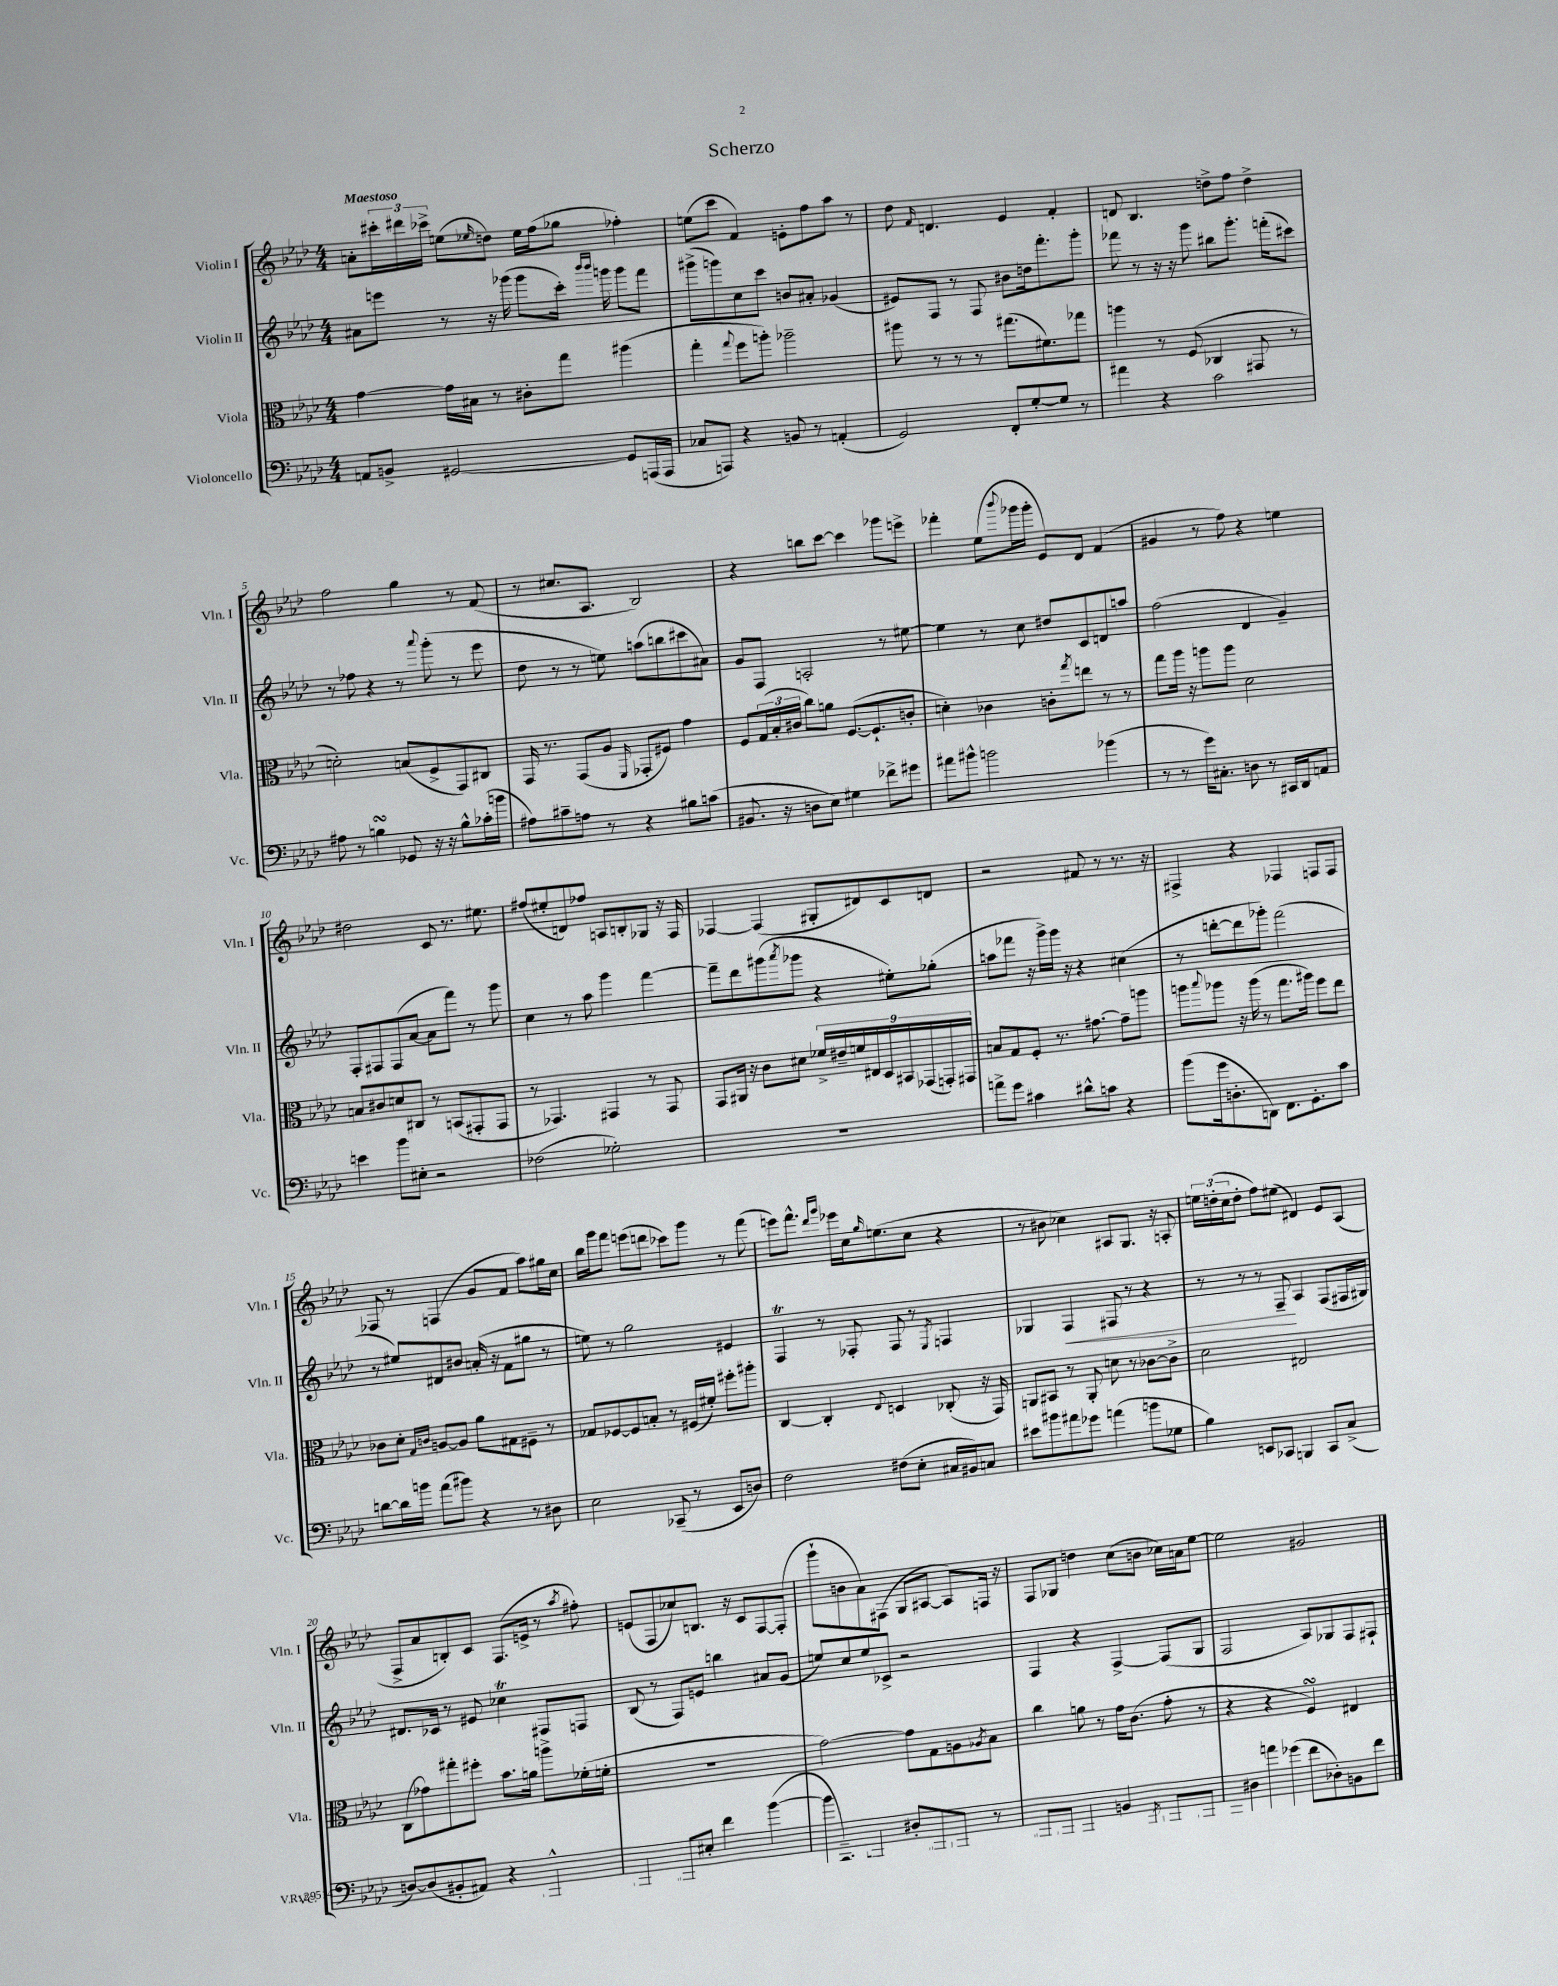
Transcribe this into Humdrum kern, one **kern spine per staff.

**kern	**kern	**kern	**dynam	**kern
*part4	*part3	*part2	*part2	*part1
*staff4	*staff3	*staff2	*staff2	*staff1
*I"Violoncello	*I"Viola	*I"Violin II	*	*I"Violin I
*I'Vc.	*I'Vla.	*I'Vln. II	*	*I'Vln. I
*clefF4	*clefC3	*clefG2	*	*clefG2
*k[b-e-a-d-]	*k[b-e-a-d-]	*k[b-e-a-d-]	*	*k[b-e-a-d-]
*M4/4	*M4/4	*M4/4	*	*M4/4
=1	=1	=1	=1	=1
!	!	!	!	!LO:TX:a:B:t=Maestoso
8AAn/L	[4g\	8a#X\L	.	8an'\L
8BBn^/J	.	8eeen\J	.	24ccc#X'\L
.	.	.	.	24ddd#X\
.	.	.	.	24ccc-X^\JJ
[2GG#X/	16g\LL]	8r	.	(8een\L
.	16B#X\JJ	.	.	.
.	.	.	.	16qqee-X/
.	8r	16r	.	8ddn\J)
.	.	(16ggg-X\	.	.
.	8c#X'\L	8ggg-\L	.	16ee-\LL
.	.	.	.	(16ff\J
.	8gg\J	16ccc'\Jk)	.	8gg-X\J
.	.	16qqbbb-/LL	.	.
.	.	16qqbbb-/JJ	.	.
.	.	16gggn\	.	.
8GG#/L]	(4aa#X\	8ggg\L	.	4ff-X'\)
(16AAAn/L	.	8fff\J	.	.
16AAA/JJ	.	.	.	.
=2	=2	=2	=2	=2
8C-X/L	4gg'\	(8ggg#X^\L	.	(8een\L
8AAAn/J)	.	8gggn\)	.	8ccc\J
.	8qqgg/	.	.	.
4r	8ff\L	8cc\	.	4f/)
.	8aan'\J)	8ccc\J	.	.
8BBn/	2aa-X~\	8bn/L	.	8en'\L
8r	.	8a#X'/J	.	8ff\
(4AAn'/	.	(4g-X/	.	8aa-\J
.	.	.	.	8r
=3	=3	=3	=3	=3
2GG/)	8aa#X\	8e#X/L)	.	8dd-\
.	.	.	.	16qqf/
.	8r	8F/J	.	4.dn/
.	8r	8r	.	.
.	8r	8F/	.	.
8FF'/L	(8.gg#X\L	8b#X\L	.	4e-/
[8G'/	.	16ddn\k	.	.
.	8.f#X\)	8.fff'\	.	.
8G/J]	.	.	.	4f'/
8r	8gg-X\J	8ggg'\J	.	.
=4	=4	=4	=4	=4
4a#X\	4aan\	8fff-X\	.	8dn/
.	.	8r	.	4.B-/
4r	8r	16r	.	.
.	.	16r	.	.
.	(8F/	8ggg\	.	.
2c\	4C-X/	8bb#X\L	.	8ddn^\L
.	.	8.ggg'\J	.	8ff\J
.	8GG#X/	.	.	4dd^\
.	.	(16fffn'\KL	.	.
.	8r	8ccc#X\J)	.	.
!!LO:LB:g=z
=5	=5	=5	=5	=5
8A#X\	2dn'\)	8r	.	2ff\
8r	.	8ff-X\	.	.
4BnsSsS\	.	4r	.	.
8GG-X/	(8Bn/L	8r	.	4gg\
.	.	8qqaaa-/	.	.
16r	8F^/	(8ggg'\	.	.
16r	.	.	.	.
8B^^\L	8GG/)	8r	.	8r
(16c-X'\L	8C#X/J	8eee-\	.	(8f/
16bn\JJ	.	.	.	.
=6	=6	=6	=6	=6
8A#X\L)	16GG/	8dd-\	.	8r
.	8.r	.	.	.
8c#X~\	.	8r	.	8.cc#X/L
8An\J	(8GG/L	8r	.	.
.	.	.	.	8.A-/J
8r	8A-/J	8een\)	.	.
.	16qqFF/	.	.	.
4r	8GG-X'/L	(8aan\L	.	2B-/)
.	8F#X/J)	8bbn\	.	.
8B#X\L	4g\	8ccc#X\	.	.
(8cn\J	.	8a#X\J)	.	.
=7	=7	=7	=7	=7
8.BB#X/	8F/L	8g/L	.	4r
.	(24G/L	8F/J	.	.
.	24B-'/	.	.	.
16r	.	.	.	.
.	24c#X/JJ	.	.	.
8Dn\L	8cc\L)	2An'/	.	8bbn\L
8E-\J)	8an\J	.	.	[8ccc\J
4G#X\	([8.F/L	.	.	4ccc\]
.	8.F`/]	.	.	.
8f-X^\L	.	8r	.	8ggg-X\L
8g#X\J	8cn'/J	[8ee#X\	.	8eeen^\J
=8	=8	=8	=8	=8
8a#X\L	4dn'\)	4ee#\]	.	4fff-X'\
8b#X^^\J	.	.	.	.
2bn\	4c-X\	8r	.	(8ee-\L
.	.	.	.	8qqbbb-/
.	.	8cc\	.	16ggg-X\L
.	.	.	.	16ggg-'\JJ
.	8cn'\L	8dd#X/L	.	8e-/L)
.	8qgg/	.	.	.
.	8een\J	8c/	.	8d-/J
(4b-X\	8r	8dn/	.	(4f/
.	8r	8aan/J	.	.
=9	=9	=9	=9	=9
8r	8gg\L	(2ff\	.	4g#X/
8r	16aa-\Jk	.	.	.
.	16r	.	.	.
16g\KL)	8aan\L	.	.	8r
8.C#X'\J	.	.	.	.
.	8aa\J	.	.	8ff\)
8Dn\	2d-\	4d-/	.	4r
8r	.	.	.	.
16CC#X/LL	.	4g~/)	.	4een\
16DD-/J	.	.	.	.
8AAn/J	.	.	.	.
!!LO:LB:g=z
=10	=10	=10	=10	=10
4en\	8Bn/L	8F'/L	.	2dd#X\
.	8c#X/	8F#X/	.	.
8b-\L	8dn/	(8F#/	.	.
8E#X'\J	8C#X/J	[8a-/J	.	.
2r	8r	8a-\L]	.	8c/
.	(8BBn/L	8fff\J)	.	8.r
.	8GG#X'/	8r	.	.
.	.	.	.	8.ee#X\
.	8GG#/J	8ggg\	.	.
=11	=11	=11	=11	=11
(2F-X\	8r	4cc\	.	(8ff#X/L
.	4.GG-X/)	.	.	8ee#X'/
.	.	8r	.	8dn/)
.	.	8aa-\	.	8ff-X/J
2G-X'\)	4GG#X/	4ggg\	.	8An/L
.	.	.	.	8Bn'/
.	8r	[4fff\	.	8G-X/J
.	8GG#/	.	.	16r
.	.	.	.	16F/
=12	=12	=12	=12	=12
1r	8GG/L	8fff~\L]	.	[4F-X/
.	16AA#X/Jk	8ddd-\	.	.
.	16r	.	.	.
.	8c\L	(8ggg#X\	.	(4F-/]
.	.	8qaaa-/	.	.
.	8d#X\J	8ggg-X\J	.	.
.	18f-X^/LL	4r	.	8G#X'/L
.	18e#X~/	.	.	.
.	18fn/	.	.	.
.	.	.	.	8d#X/)
.	18E#X/	.	.	.
.	18D-/	.	.	.
.	.	8ee#X'\L)	.	8c/
.	18BB#X/	.	.	.
.	(18GG-X/	.	.	.
.	.	(8gg-X'\J	.	8dn/J
.	18GGn'/)	.	.	.
.	18GG#X/JJ	.	.	.
=13	=13	=13	=13	=13
8an^\L	8Bn/L	8aan\L	.	2r
8g\J	8G/	8fff-X\J	.	.
4c#X\	8F'/J	16r	.	.
.	.	16ggg^\LL)	.	.
.	8.r	16ggg\JJ	.	.
.	.	16r	.	.
8d#X^^\L	.	4r	.	8f#X/
.	[8.g#X\	.	.	.
8cn\J	.	.	.	8r
4r	8g#~\L]	(4cc#X\	.	8.r
.	8aan\J	.	.	.
.	.	.	.	16r
=14	=14	=14	=14	=14
(8b-\L	8aan\L	8r	.	4F#X^/
.	8qqbb-/	.	.	.
16g\k	8aa-X\J	[8dddn'\L	.	.
8.Dn'\	.	.	.	.
.	16r	8ddd\]	.	4r
.	(16aa-\	.	.	.
8DDn\J)	8r	8ggg-X'\J)	.	.
8.FF\L	8.gg\L	(2fff\	.	4F-X/
8.GG'\	16aa#X\Jk)	.	.	.
.	8ff\L	.	.	8Fn/L
8c\J	8ee-\J	.	.	8F/J
!!LO:LB:g=z
=15	=15	=15	=15	=15
[8dn\L	8c-X\L	8r	.	8F-X/
16d\L]	8d-'\J	8ee#X/L)	.	8r
16bn\JJ	.	.	.	.
.	16qqG/LL	.	.	.
.	16qqcn/JJ	.	.	.
(8a-\L	[8An/L	8d#X/	.	(4Fn/
8b#X\J)	8A/J]	8b#X/J	.	.
4r	8a-\L	(16an'/	.	8g/L
.	.	16r	.	.
.	8G#X\	8f\L	.	8f/J
8r	8F#X~\J	8gg#X\J	.	8aa-\L)
8D#X\	8r	8r	.	16gg#X\L
.	.	.	.	16cc\JJ
=16	=16	=16	=16	=16
2E-\	8G-X/L	8een\)	.	16bb-\LL
.	.	.	.	16ggg\J
.	[8F-X/	8r	.	8fff\J
.	8F-/]	2gg\	.	(8eeen\L
.	8Bn'/J	.	.	8dddn\J
(8CC-X~/	8r	.	.	8ccc-X\L)
8r	(16F#X/LL	.	.	8ggg\J
.	16f#X'/JJ)	.	.	.
8EE-/L	8ff#X'\L	4e#X/	.	8r
8Dn/J)	8aa#X'\J	.	.	(8fff\
=17	=17	=17	=17	=17
2F\	[4C/	4FT/	.	8eeen\L)
.	.	.	.	8.fff^^\J
.	4C'/]	8r	.	.
.	.	.	.	16qqddd-/LL
.	.	.	.	16qqggg/JJ
.	.	.	.	16eee-X\LL
.	.	8F-X'/	.	16cc\J
.	.	.	.	16qqgg/
.	.	.	.	(8.een\
.	8qqE-/	.	.	.
(8F#X\L	4Dn/	8F-/	.	.
8E-'\J	.	8r	.	8cc\J
.	.	8qE-/	.	.
16C#X/LL	(8C-X'/	4Fn/	.	4r
16BB#X/J)	.	.	.	.
8Cn/J	16r	.	.	.
.	16GG/)	.	.	.
=18	=18	=18	=18	=18
8e#X\L	8AAn/L	4G-X/	.	8r
8b#X\	8BB#X/J	.	.	8b#X\
!	!	!	!LO:HP:b	!
8a#X\	8r	4F/	<	4cc-X\)
8g-X\J	8AA'/	.	.	.
(4an\	8dn\	8F#X/	.	8A#X/L
.	8r	8r	.	8.G/J
8bn\L	[8c-X\L	4r	.	.
.	.	.	.	16r
8G-X\J	8c-^\J]	.	.	8An'/
=19	=19	=19	=19	=19
4B-\)	2d-\	8r	.	24een\LL
.	.	.	.	(24ddn'\
.	.	.	.	24cc\J
.	.	8r	.	8dd'\J
8EEn/L	.	8r	.	8ff\L)
8CC-X/J	.	8F~/	.	(8ee#X\J
4BBBn/	2E#X/	4A-/	[	4d#X/)
8CC-/L	.	(8F/L	.	8e-/L
(8C^/J	.	16F#X/L	.	(8A-/J
.	.	16G#X/JJ)	.	.
!!LO:LB:g=z
=20	=20	=20	=20	=20
[8Dn/L)	(8C\L	8.d#X/L	.	8F^/L
(8D/]	8g-X\)	.	.	8a-/
.	.	16c-X/Jk	.	.
8BB#X'/	8gg#X'\	8r	.	8Bn'/)
8AA#X/J)	8ff#X'\J	8e#X/	.	8c/J
4r	8.b-\L	4cc-XT\	.	(8.F/L
.	16an\Jk	.	.	16en^/Jk
4AAAn^^/	8aan^\L	8F#X/L	.	8r
.	.	.	.	8qaa-/
.	(16f-X'\L	8Fn/J	.	8ff#X'\)
.	16fn'\JJ	.	.	.
=21	=21	=21	=21	=21
(4AAAn/	1r	(8B-/	.	(8en/L
.	.	8r	.	8F/
8AAA#X/L)	.	8F/L)	.	8cc-X/)
8E#X'/J	.	8en/J	.	8.Bn/J
4f\	.	4bbn\	.	.
.	.	.	.	16r
.	.	.	.	8c/L
([4b-\	.	8a#X/L	.	[8F/
.	.	(8g/J	.	(8F'/J]
=22	=22	=22	=22	=22
16b-\KL]	[2g\)	8een/L)	.	8ggg`\L
8.CC~\J)	.	.	.	.
.	.	8cc/	.	8bn\
(4BBBn/	.	8ee/	.	8a-\)
.	.	8c-X^/J	.	(8F#X\J
8D#X'/L	8g\L]	2r	.	8G/L
8AAA#X/	8G\	.	.	[8A#X/J
8AAA-X/J)	8An\	.	.	8A#/L])
.	8qA-X/	.	.	.
8r	8B-\J	.	.	16Fn/Jk
.	.	.	.	16r
=23	=23	=23	=23	=23
8AAA#X/L	4cc\	4F/	.	8F/L
(8AAAn/J	.	.	.	8G-X/J
4AAA/)	8an\	4r	.	4ddn\
.	8r	.	.	.
4BBn/	16g\KL	[4F^/	.	(8cc\L
.	(8.c\J	.	.	.
.	.	.	.	8bn\J
8qGGG/	.	.	.	.
8AAA-X/L	8g'\	(8F/L]	.	16cc-X\LL)
.	.	.	.	16an\J
[8AAAn'/J	8r	8G/J	.	[8ee-\J
=24	=24	=24	=24	=24
8AAA\L]	4r	2F/	.	2ee-\]
8D#X\	.	.	.	.
8an\	4r	.	.	.
(8g-X\J	.	.	.	.
8f\L	4FsSSS/)	8A-/L)	.	2g#X/
8D-X'\)	.	8G-X/	.	.
8BBn\	4E#X/	8F/	.	.
8f\J	.	8F#X`/J	.	.
==	==	==	==	==
*-	*-	*-	*-	*-
